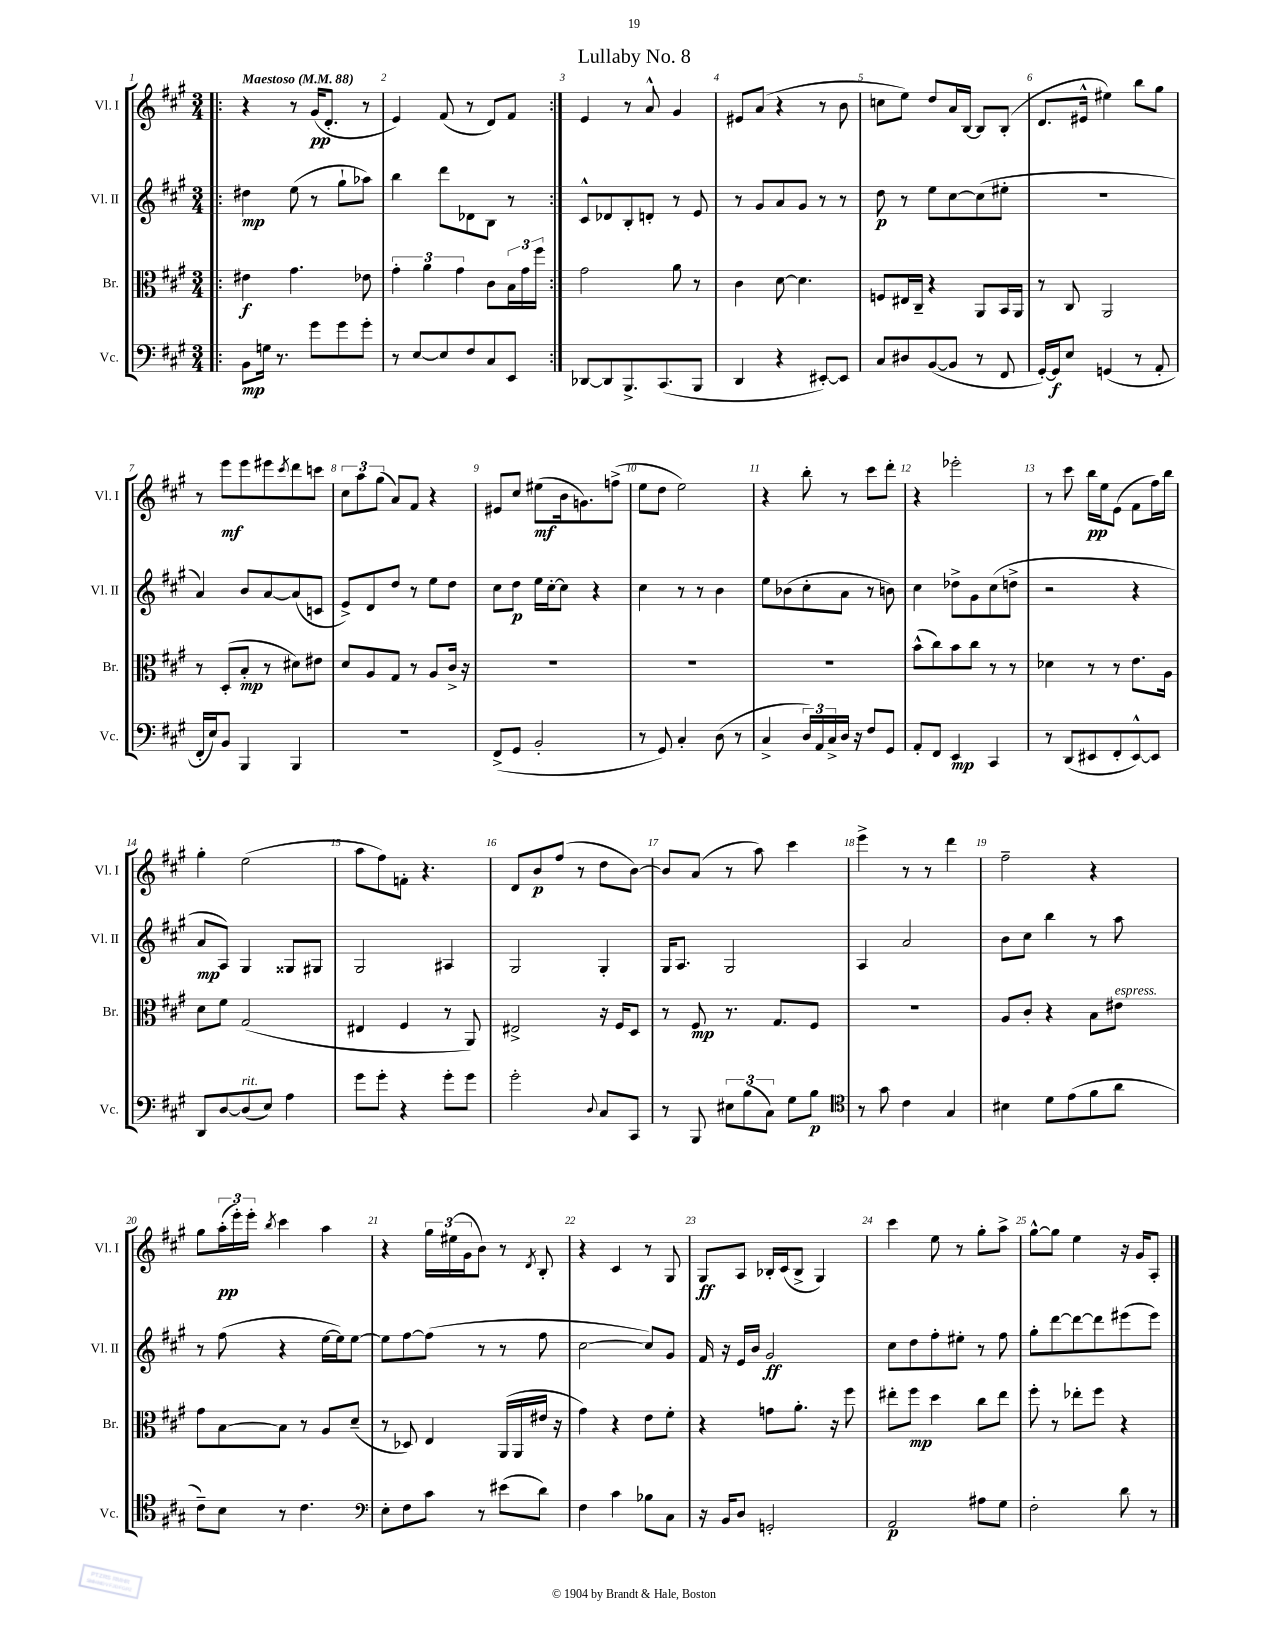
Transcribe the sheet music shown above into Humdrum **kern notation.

**kern	**kern	**kern	**kern
*staff4	*staff3	*staff2	*staff1
*clefF4	*clefC3	*clefG2	*clefG2
*k[f#c#g#]	*k[f#c#g#]	*k[f#c#g#]	*k[f#c#g#]
*M3/4	*M3/4	*M3/4	*M3/4
*MM88	*MM88	*MM88	*MM88
=!|:	=!|:	=!|:	=!|:
8BB\L	4e#\	4dd#\	4r
16G\Jk	.	.	.
8.r	.	.	.
.	4.g#\	(8ee\	8r
8g#\L	.	8r	(16g#/LK
.	.	.	8.d'/J
8g#\	.	8gg#`\L	.
8g#'\J	8e-\	8aa-\J)	8r
=	=	=	=
8r	6g#'\	4bb\	4e/)
[8E/L	.	.	.
.	6a\	.	.
8E/]	.	8ddd\L	(8f#/
.	6g#\	.	.
8F#/	.	8d-\	8r
8C#/	8c#\L	8B\J	8d/L)
8EE/J	24B\L	8r	8f#/J
.	24g#\	.	.
.	24ff#\JJ	.	.
=:|!	=:|!	=:|!	=:|!
[8DD-/L	2g#\	8c#^^/L	4e/
8DD-/]	.	8d-/	.
8.BBB^/	.	8B'/	8r
.	.	8d'/J	8a^^/
(8.CC#/	.	.	.
.	8a\	8r	4g#/
8BBB/J	8r	8e/	.
=	=	=	=
4DD/	4c#\	8r	8e#/L
.	.	8g#/L	(8a/J
4r	[8d\	8a/	4r
.	4.d\]	8g#/J	.
[8EE#'/L)	.	8r	8r
8EE#/]J	.	8r	8b\
=	=	=	=
8C#/L	8F/L	8dd\	8cc\L
8D#/	16E#/L	8r	8ee\J)
.	16C#~/JJ	.	.
([8BB/	4r	8ee\L	8dd/L
8BB/]J	.	[8cc#\	16a/L
.	.	.	[16B/JJ
8r	8AA/L	(8cc#\]	8B/]L
8FF#/	16BB/L	8ee#'\J	(8B'/J
.	16AA/JJ	.	.
=	=	=	=
[16GG#'/LL)	8r	2.r	8.d/L
16GG#/]J	.	.	.
8E/J	8C#/	.	.
.	.	.	16e#^^/Jk
(4GG/	2AA/	.	4ee#\)
8r	.	.	8bb\L
8AA'/	.	.	8gg#\J
=	=	=	=
16FF#'/LL	8r	4a/)	8r
16E/J)	.	.	.
8BB/J	(8D'/L	.	8eee\L
4BBB/	8B'/J	8b/L	8eee\
.	8r	[8a/	8eee#\
.	.	.	8qccc#/
4BBB/	8d#\L)	(8a/]	8ddd\
.	8e#\J	8c/J	8ccc\J
=	=	=	=
2.r	8d/L	8e^/L)	12cc#\L
.	.	.	12aa\
.	8A/	8d/	.
.	.	.	(12gg#\J
.	8G#/J	8dd/J	8a/L)
.	8r	8r	8f#/J
.	8A/L	8ee\L	4r
.	16c#^/Jk	8dd\J	.
.	16r	.	.
=	=	=	=
(8FF#^/L	2.r	8cc#\L	8e#/L
8GG#/J	.	8dd\J	8cc#/J
2BB'/	.	16ee\LL	(8ee#\L
.	.	[16cc#'\J	.
.	.	8cc#\]J	16b\k
.	.	.	8.g\)
.	.	4r	.
.	.	.	(8ff^\J
=	=	=	=
8r	2.r	4cc#\	8ee\L
8GG#/)	.	.	8dd\J
4C#'/	.	8r	2ee\)
.	.	8r	.
(8D\	.	4b\	.
8r	.	.	.
=	=	=	=
4C#^/	2.r	8ee\L	4r
.	.	(8b-\	.
24D/LL)	.	8cc#'\	8bb'\
24AA/	.	.	.
24C#^/	.	.	.
16D/JJ	.	8a\J	8r
16r	.	.	.
8F#/L	.	8r	8ccc#\L
8GG#/J	.	8b\)	8ddd'\J
=	=	=	=
8AA'/L	(8b^^\L	4cc#\	4r
8FF#/J	8cc#\)	.	.
4EE/	8b\	8dd-^\L	2eee-'\
.	8cc#\J	8g#\	.
4CC#/	8r	(8cc#\	.
.	8r	8dd^\J	.
=	=	=	=
8r	4d-\	2r	8r
(8DD/L	.	.	8ccc#\
8EE#/	8r	.	16bb\LL
.	.	.	16ee\J
8FF#'/	8r	.	(8e\J
[8EE#^^/)	8.e\L	4r	8f#\L
8EE#/]J	.	.	16ff#\L)
.	16A\Jk	.	16bb\JJ
=	=	=	=
8DD/L	8d\L	8a/L	4gg#'\
[8D/	8f#\J	8A/J)	.
(8D/]	(2G#/	4G#/	(2ee\
8E/J)	.	.	.
4A\	.	8G##/L	.
.	.	8G#/J	.
=	=	=	=
8g#\L	4E#/	2G#/	8aa\L
8g#'\J	.	.	8ff#\)
4r	4F#/	.	8f'\J
.	.	.	4.r
8g#'\L	8r	4A#/	.
8g#\J	8AA/)	.	.
=	=	=	=
2g#'\	2E#^/	2G#/	8d/L
.	.	.	8b/
.	.	.	(8ff#/J
.	.	.	8r
8qqD/	.	.	.
8C#/L	16r	4G#'/	8dd\L
.	16F#/LK	.	.
8CC#/J	8D/J	.	[8b\J)
=	=	=	=
8r	8r	16G#/LK	8b/]L
.	.	8.A/J	.
8BBB/	8F#/	.	(8a/J
12E#\L	8.r	2G#/	8r
(12B\	.	.	.
.	.	.	8aa\)
12C#\J)	.	.	.
.	8.G#/L	.	.
8G#\L	.	.	4ccc#\
8B\J	8F#/J	.	.
=	=	=	=
*clefC4	*	*	*
8r	2.r	4A/	4eee^\
8g#\	.	.	.
4c#\	.	2a/	8r
.	.	.	8r
4G#/	.	.	4ddd\
=	=	=	=
4B#\	8A/L	8b\L	2ff#~\
.	8c#'/J	8cc#\J	.
8d\L	4r	4bb\	.
(8e\	.	.	.
8f#\	8B\L	8r	4r
8a\J	8e#\J	8aa\	.
=	=	=	=
8c#~\L)	8g#\L	8r	8gg#\L
8B\J	[8B\	(8ff#\	(24aa'\L
.	.	.	24eee'\)
.	.	.	24eee'\JJ
.	.	.	8qbb/
8r	8B\]J	4r	4ccc#\
4.c#\	8r	.	.
.	8A/L	[16ee\LL	4aa\
.	.	16ee\]J)	.
.	(8d~/J	[8ee\J	.
=	=	=	=
*clefF4	*	*	*
8E'\L	8r	8ee\]L	4r
8F#\	8D-/)	[8ff#\	.
8c#\J	4E/	(8ff#\]J	24gg#\LL
.	.	.	(24ee#\
.	.	.	24g#\J
8r	.	8r	8b\J)
(8e#\L	(16AA/LL	8r	8r
.	16AA/	.	.
.	.	.	8qd/
8d\J)	16e#/JJ	8ff#\	8B'/
.	16r	.	.
=	=	=	=
4F#\	4g#\)	[2cc#\	4r
4c#\	4r	.	4c#/
8B-\L	8e\L	8cc#/]L)	8r
8C#\J	8f#'\J	8g#/J	8G#/
=	=	=	=
16r	4r	16f#/	8G#/L
16BB/LK	.	16r	.
8D/J	.	16e/LL	8A/J
.	.	16b/JJ	.
2GG'/	8g\L	2g#/	16B-'/LL
.	.	.	(16c#/J
.	8.a'\J	.	8B-^/J
.	.	.	4G#/)
.	16r	.	.
.	8ff#\	.	.
=	=	=	=
2AA/	8ee#'\L	8cc#\L	4ccc#\
.	8ff#\J	8dd\	.
.	4dd\	8ff#'\	8ee\
.	.	8ee#'\J	8r
8A#\L	8cc#\L	8r	8gg#'\L
8G#\J	8ee#\J	8ff#\	8aa^\J
=	=	=	=
2F#'\	8ff#'\	8gg#'\L	[8gg#^^\L
.	8r	[8ddd\	8gg#\]J
.	8ee-'\L	8ddd\_	4ee\
.	8ff#\J	8ddd\]	.
8d\	4r	(8eee#\	16r
.	.	.	16g#/LK
8r	.	8eee#\J)	8A'/J
==	==	==	==
*-	*-	*-	*-
